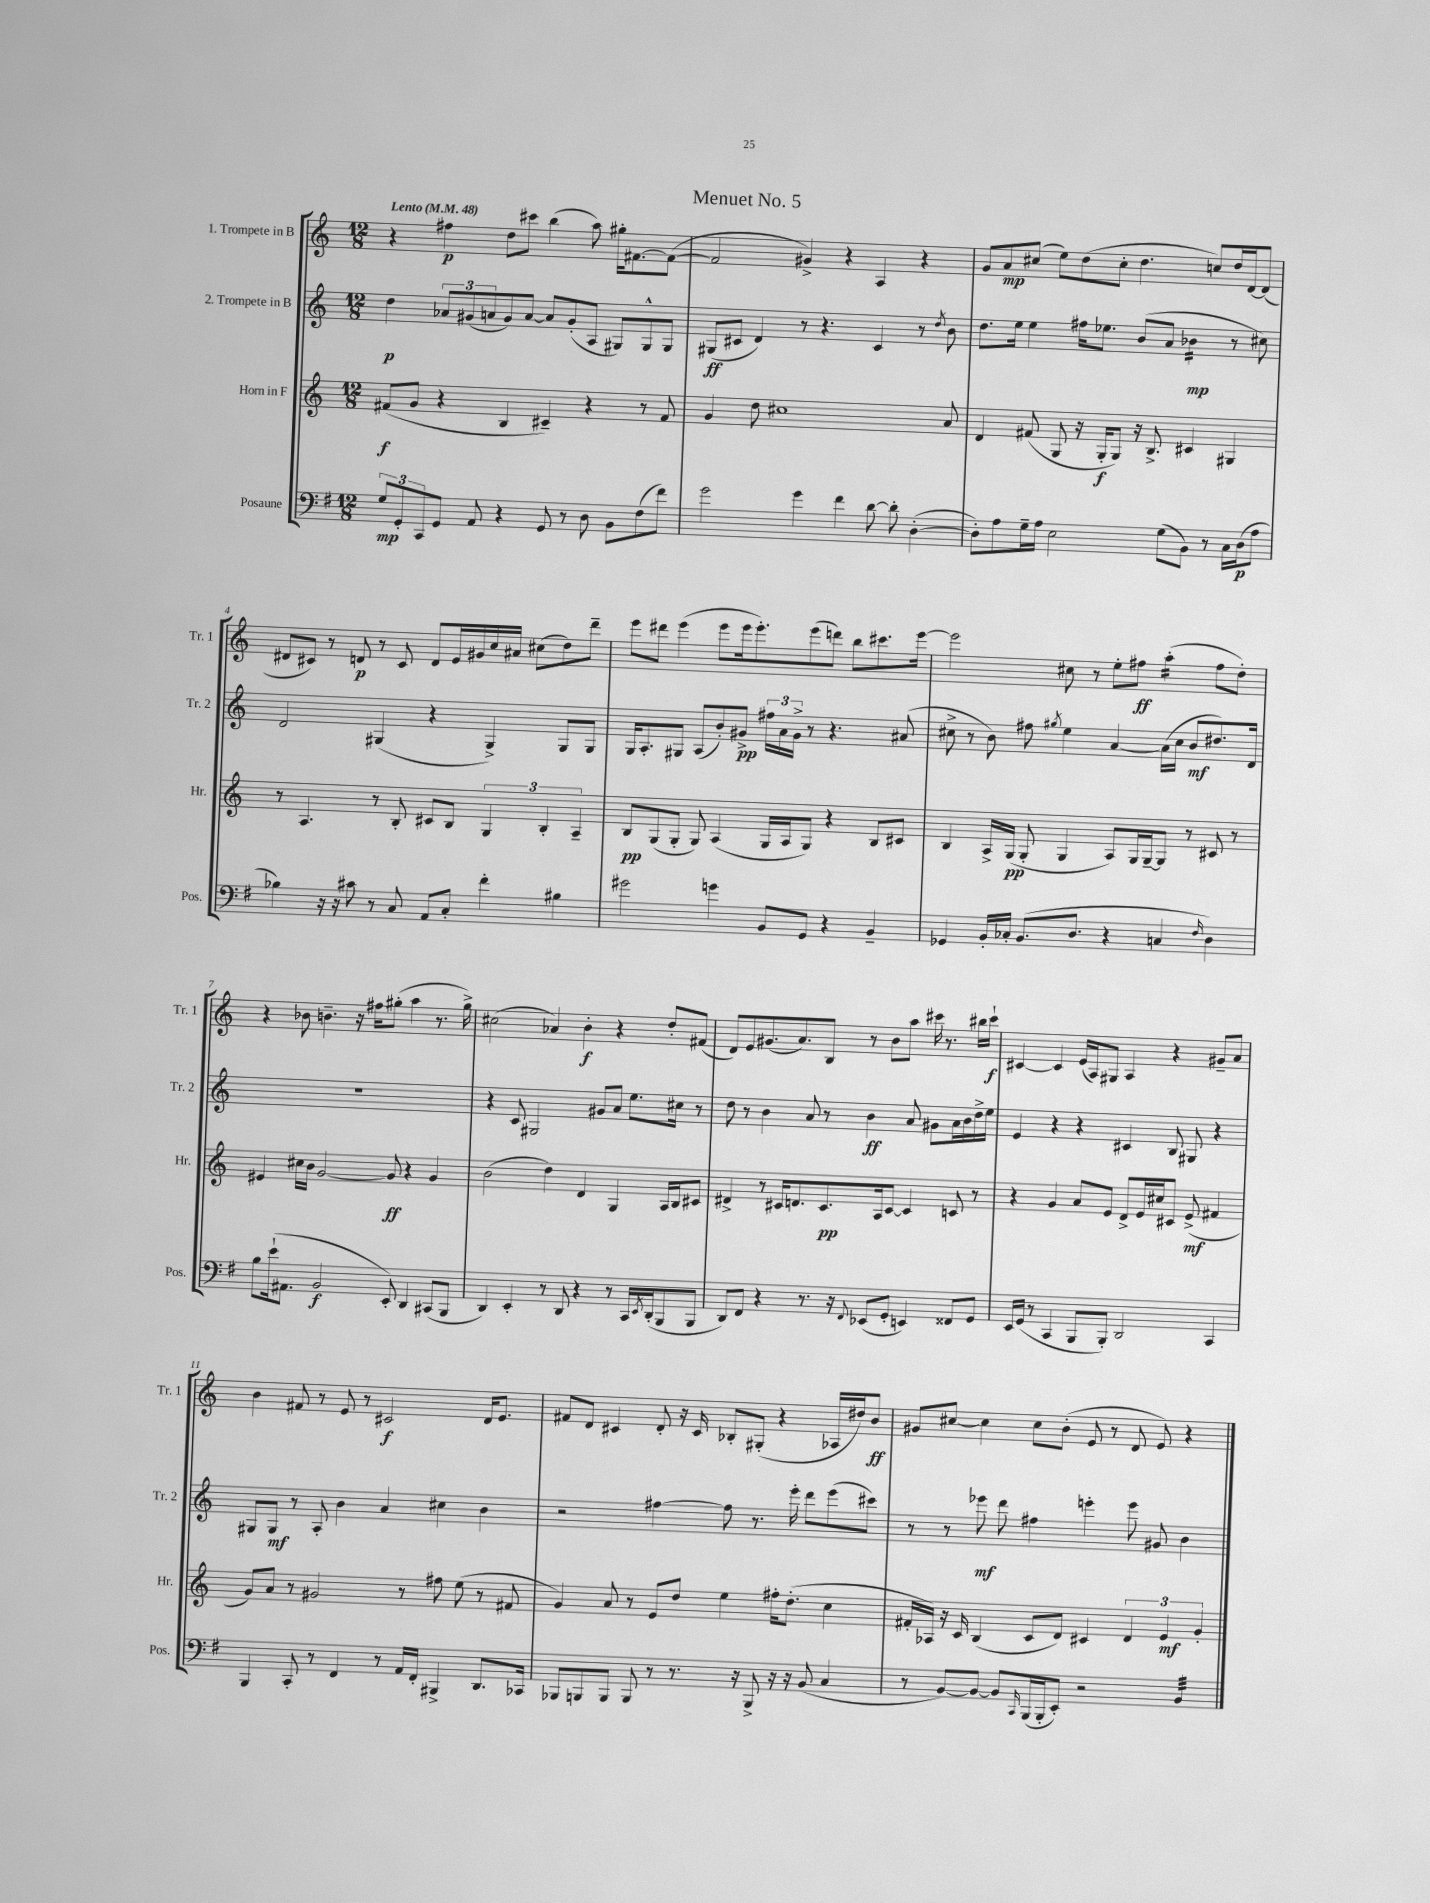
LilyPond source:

\header { title = "Menuet No. 5" }
<<
\new StaffGroup <<
\new Staff = "s0" \with { instrumentName = "1. Trompete in B" shortInstrumentName = "Tr. 1" } {
    \clef treble \key c \major \numericTimeSignature \time 12/8 \tempo "Lento" 4 = 48
    r4 fis''4\p d''8 cis'''8 b''4( a''8) gis''16-. fis'8.~ fis'8~( |
    fis'2 gis'4->) r4 a4 r4 |
    g'8 a'8\mp cis''8( e''8) d''8( cis''8-. d''4. c''8) d''16 d'16~ d'8( |
    dis'8 cis'8) r8 d'8\p r8 cis'8 d'8 e'16 gis'16 c''16 ais'16 cis''8( d''8) d'''8-- |
    e'''8 dis'''8 e'''4( e'''8 e'''16 e'''8.-.) e'''8( d'''8) b''8 cis'''8. e'''16~ |
    e'''2 cis''8 r8 e''8-. fis''8\ff a''4:16-.( fis''8 d''8-.) |
    r4 bes'8 b'4.-- r16 fis''16 gis''8-.( a''4 r8. gis''16->) |
    cis''2( aes'4) b'4-.\f r4 d''8-. fis'8( |
    d'8) e'8 gis'8.( a'8.) b8 r8 b'8 a''8 cis'''16 r8. bis''16 cis'''16-!\f |
    cis'4~ cis'4 e'16( a16) gis8 a4 r4 gis'8-- a'8 |
    b'4 fis'8 r8 e'8 r8 cis'2\f d'16 e'8. |
    fis'8 d'8 cis'4 d'8-. r16 cis'16 bes8-. gis8-.( r4 aes16 dis''16) b'8\ff |
    gis'8 cis''8~ cis''4 cis''8 b'8-.( e'8 r8 d'8 e'8) r4 \bar "|." |
}
\new Staff = "s1" \with { instrumentName = "2. Trompete in B" shortInstrumentName = "Tr. 2" } {
    \clef treble \key c \major \numericTimeSignature \time 12/8
    d''4\p \tuplet 3/2 { aes'8 gis'8( a'8 } gis'8) a'8~ a'8 gis'8-.( a8 gis8) gis8-^ gis8 |
    gis8\ff( cis'8 d'4) r8 r4. cis'4 r8 \acciaccatura { d''8 } b'8 |
    d''8. e''16 e''4 fis''16 ees''8. b'8( a'8 bes'4:16\mp r8 cis''8) |
    d'2 gis4( r4 gis4->) gis8 gis8 |
    g16 a8.-. gis8 a8( b'8-.) gis'8->\pp \tuplet 3/2 { fis''16 a'16 gis'16-> } r8 r4. ais'8( |
    cis''8-> r8 b'8) fis''8 \acciaccatura { gis''8 } e''4 a'4~ a'16( cis''16 b'8\mf dis''8.) d'16 |
    R1. |
    r4 c'8 gis2 gis'8 a'8 e''8. cis''16 r8 |
    d''8 r8 b'4 a'8 r8 b'4\ff a'8 gis'8 a'16 b'16 d''16-> e''16 |
    e'4 r4 r4 cis'4 b8 gis8 r4 |
    gis8 gis8\mf r8 a8-. b'4 a'4 cis''4 b'4 |
    r2 fis''4~ fis''8 r8. e'''16-. d'''8 e'''8( cis'''8) |
    r8 r8 ees'''8\mf d'''8 fis''4 e'''4-. e'''8 gis'8 b'4 \bar "|." |
}
\new Staff = "s2" \with { instrumentName = "Horn in F" shortInstrumentName = "Hr." } {
    \clef treble \key c \major \numericTimeSignature \time 12/8
    fis'8\f( g'8 r4 b4 cis'4--) r4 r8 fis'8 |
    g'4 d''8 cis''1 a'8 |
    d'4 fis'8( g8 r16 g16-.\f g8) r16 b8.-> cis'4 gis4 |
    r8 a4. r8 b8-. cis'8 b8 \tuplet 3/2 { g4 b4-. a4-- } |
    b8\pp g8( g8-. g8) a4( g16 a16 g8) r4 b8 cis'8 |
    b4 a16-> g16\pp( g8-. g4 a8) g16 g16~-- g8 r8 cis'8 r8 |
    eis'4 cis''16 b'16 g'2~ g'8\ff r4 g'4 |
    b'2( d''4) d'4 g4 a16 b16 cis'8 |
    dis'4-> r8 cis'16 d'8. cis'8.\pp a16 cis'8~ cis'4 c'8 r8 |
    r4 g'4 a'8 e'8 d'8-> e'16 cis''16 cis'8 e'8->\mf( fis'4 |
    g'8) a'8 r8 gis'2 r8 fis''8 e''8( r8 fis'8 |
    g'4) a'8 r8 e'8 d''8 e''4 fis''16-. d''8.-.( c''4 |
    fis'16-. aes16) r16 c'16 b4( c'8 d'8) cis'4 \tuplet 3/2 { d'4 e'4\mf g'4-. } \bar "|." |
}
\new Staff = "s3" \with { instrumentName = "Posaune" shortInstrumentName = "Pos." } {
    \clef bass \key g \major \numericTimeSignature \time 12/8
    \tuplet 3/2 { g8\mp g,8-. c,8 } g,8 a,8 r4 g,8 r8 d8 b,8 fis8( fis'8) |
    g'2 g'4 fis'4 d'8~ d'8-. d4~-.( |
    d8-.) a8 g16-- a16 e2 g8( b,8) r8 c16 d16\p( a8 |
    bes4) r16 r16 cis'8 r8 c8 a,8 c8-. fis'4-. bis4 |
    gis'2 g'4 b,8 g,8 r4 b,4-- |
    ges,4 b,16-. ces16-. b,8.( d8. r4 c4 \grace { fis16 } d4) |
    b8 e'16-!( ais,8. b,2\f e,8-.) d,4 cis,8( b,,8 |
    d,4) e,4-. r8 d,8 r4 r8 c,16 \acciaccatura { e,8 } d,16-.( b,,8 b,,8 |
    d,8) fis,8 r4 r8. r16 \appoggiatura { fis,8 } ees,8( g,8-. e,4) fisis,8 g,8 |
    e,16 g,16( r8 c,4 b,,8 b,,8-.) d,2 c,4 |
    b,,4 c,8-. r8 fis,4 r8 a,16 fis,16-. bis,,4-> d,8. ces,16 |
    bes,,8 b,,8 b,,8 b,,8 r8 r8. r16 b,,8-> r16 r16 b,8( c4 |
    r8 b,8~) b,8~ b,8 \grace { c,16 } b,,16( b,,16-. e,8-.) r2 b,4:32 \bar "|." |
}
>>
>>
